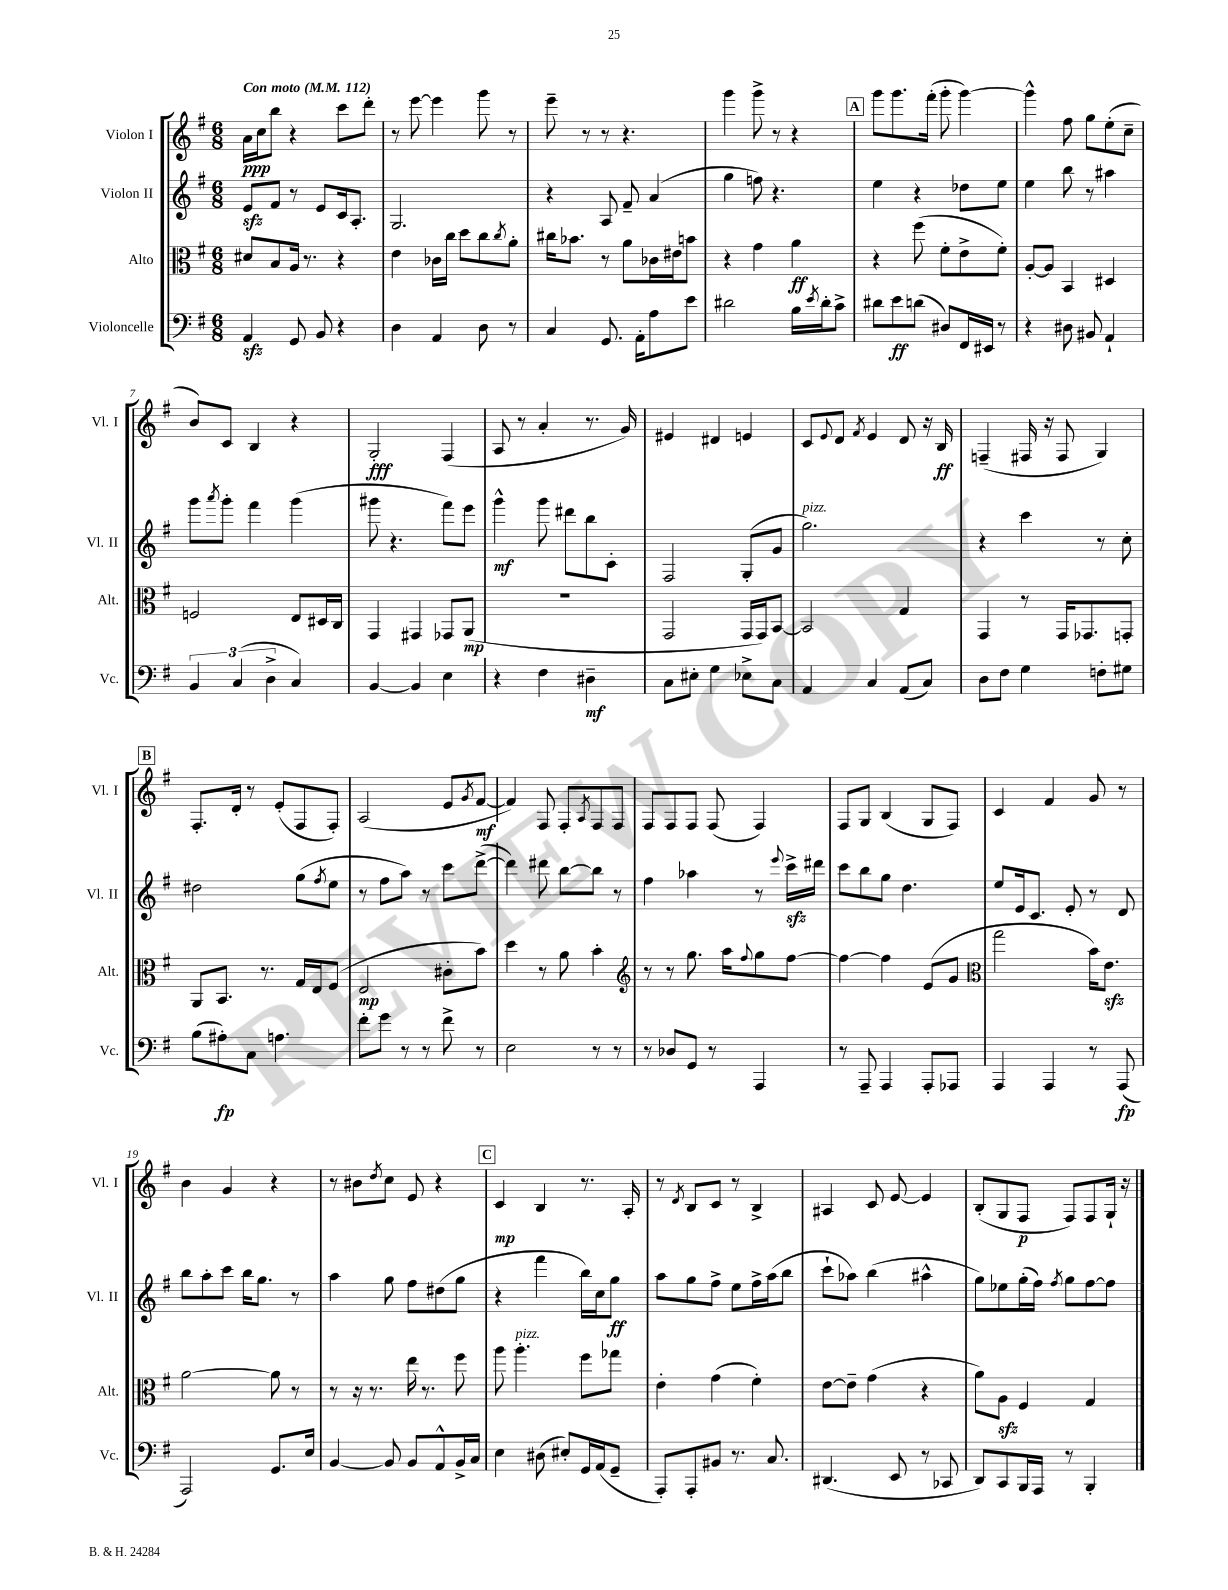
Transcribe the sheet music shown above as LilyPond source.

<<
\new StaffGroup <<
\new Staff = "s0" \with { instrumentName = "Violon I" shortInstrumentName = "Vl. I" } {
    \clef treble \key g \major \numericTimeSignature \time 6/8 \tempo "Con moto" 4 = 112
    a'16\ppp c''16 b''8 r4 c'''8 d'''8-. |
    r8 e'''8~ e'''4 g'''8 r8 |
    e'''8-- r8 r8 r4. |
    g'''4 g'''8-> r8 r4 |
    \mark \markup { \box "A" } g'''8 g'''8. fis'''16-.( g'''8-. g'''4~) |
    g'''4-^ fis''8 g''8 e''8-.( c''8-- |
    b'8) c'8 b4 r4 |
    g2-.\fff fis4( |
    a8 r8 a'4-. r8. g'16) |
    eis'4 dis'4 e'4 |
    c'8 \appoggiatura { e'8 } d'8 \acciaccatura { fis'8 } e'4 d'8 r16 b16\ff |
    f4--( fis16 r16 fis8 g4) |
    \mark \markup { \box "B" } fis8.-. d'16-. r8 e'8-.( fis8 fis8-.) |
    a2( e'8 \acciaccatura { g'8 } fis'8~\mf |
    fis'4) fis8 fis8-. \acciaccatura { a8 } fis8 fis8 |
    fis8 fis8 fis8 fis8( fis4) |
    fis8 g8 b4( g8 fis8) |
    c'4 fis'4 g'8 r8 |
    b'4 g'4 r4 |
    r8 bis'8 \acciaccatura { d''8 } c''8 e'8 r4 |
    \mark \markup { \box "C" } c'4\mp b4 r8. a16-. |
    r8 \acciaccatura { d'8 } b8 c'8 r8 b4-> |
    ais4 c'8 e'8~ e'4 |
    b8-.( g8 fis8\p fis8) fis8 g16-! r16 \bar "|." |
}
\new Staff = "s1" \with { instrumentName = "Violon II" shortInstrumentName = "Vl. II" } {
    \clef treble \key g \major \numericTimeSignature \time 6/8
    e'8\sfz fis'8 r8 e'8 c'16 a8.-. |
    g2. |
    r4 a8 fis'8-- a'4( |
    g''4 f''8) r4. |
    \mark \markup { \box "A" } e''4 r4 des''8 e''8 |
    e''4 b''8 r8 ais''4 |
    g'''8 \acciaccatura { a'''8 } g'''8-. fis'''4 g'''4( |
    gis'''8 r4. fis'''8) e'''8 |
    g'''4-^\mf g'''8 dis'''8 b''8 c'8-. |
    fis2 g8-.( g'8 |
    g''2.^\markup { \italic "pizz." }) |
    r4 c'''4 r8 c''8-. |
    \mark \markup { \box "B" } dis''2 g''8( \acciaccatura { fis''8 } e''8 |
    r8 fis''8 a''8) r8 c'''8 d'''8~->( |
    d'''4) dis'''8 b''8~ b''8 r8 |
    fis''4 aes''4 r8 \appoggiatura { e'''8 } c'''16->\sfz dis'''16 |
    c'''8 b''8 g''8 d''4. |
    e''8 e'16 c'8. e'8-. r8 d'8 |
    b''8 a''8-. c'''8 b''16 g''8. r8 |
    a''4 g''8 fis''8 dis''8( g''8 |
    \mark \markup { \box "C" } r4 fis'''4 b''16) c''16 g''8\ff |
    a''8 g''8 fis''8-> e''8 fis''16-> a''16( b''8 |
    c'''8-! aes''8) b''4( ais''4-^ |
    g''8) ees''8 g''16-.( fis''16) \acciaccatura { fis''8 } g''8 fis''8~ fis''8 \bar "|." |
}
\new Staff = "s2" \with { instrumentName = "Alto" shortInstrumentName = "Alt." } {
    \clef alto \key g \major \numericTimeSignature \time 6/8
    dis'8 b8 a16 r8. r4 |
    e'4 ces'16 c''16 d''8 c''8 \acciaccatura { c''8 } a'8-. |
    cis''16 bes'8. r8 a'8 ces'16 eis'16 b'8 |
    r4 g'4 a'4\ff |
    \mark \markup { \box "A" } r4 fis''8( fis'8-. e'8-> fis'8-.) |
    a8~-. a8 b,4 dis4 |
    f2 e8 dis16 c16 |
    g,4 gis,4 ges,8 a,8\mp( |
    R2. |
    g,2 g,16 g,16) b,8~ |
    b,2 g4 |
    g,4 r8 g,16 ges,8. g,8-. |
    \mark \markup { \box "B" } a,8 b,8. r8. g16 e16 fis8( |
    e2\mp cis'8-. b'8) |
    d''4 r8 a'8 b'4-. |
    \clef treble r8 r8 g''8. a''16 \appoggiatura { fis''8 } g''8 fis''8~ |
    fis''4~ fis''4 e'8( g'8 |
    \clef alto g''2 b'16) e'8.\sfz |
    a'2~ a'8 r8 |
    r8 r16 r8. e''16 r8. fis''8 |
    \mark \markup { \box "C" } a''8 a''4.-.^\markup { \italic "pizz." } fis''8 ges''8 |
    e'4-. g'4( fis'4-.) |
    e'8~ e'8-- g'4( r4 |
    a'8) a8\sfz fis4 g4 \bar "|." |
}
\new Staff = "s3" \with { instrumentName = "Violoncelle" shortInstrumentName = "Vc." } {
    \clef bass \key g \major \numericTimeSignature \time 6/8
    a,4\sfz g,8 b,8 r4 |
    d4 a,4 d8 r8 |
    c4 g,8. a,16-. a8 e'8 |
    dis'2 b16 \acciaccatura { e'8 } dis'16-. c'8-> |
    \mark \markup { \box "A" } dis'8 e'8\ff d'8( dis8) fis,16 eis,16 r8 |
    r4 dis8 bis,8 a,4-! |
    \tuplet 3/2 { b,4 c4( d4-> } c4) |
    b,4~ b,4 e4 |
    r4 fis4 dis4--\mf |
    c8 eis8-. g4 ees8-> c8 |
    a,4 c4 a,8( c8) |
    d8 fis8 g4 f8-. gis8 |
    \mark \markup { \box "B" } b8( ais8-.\fp) c8 a4. |
    fis'8-. g'8 r8 r8 fis'8-> r8 |
    e2 r8 r8 |
    r8 des8 g,8 r8 a,,4 |
    r8 a,,8-- a,,4 a,,8-. aes,,8 |
    a,,4 a,,4 r8 a,,8\fp( |
    a,,2) g,8. e16 |
    b,4~ b,8 b,8 a,8-^ b,16-> c16 |
    \mark \markup { \box "C" } e4 dis8( eis8-.) g,16 a,16( g,8-- |
    a,,8-.) a,,8-. bis,8 r8. c8. |
    dis,4.( e,8 r8 ces,8 |
    d,8) c,8 b,,16 a,,16 r8 b,,4-. \bar "|." |
}
>>
>>
